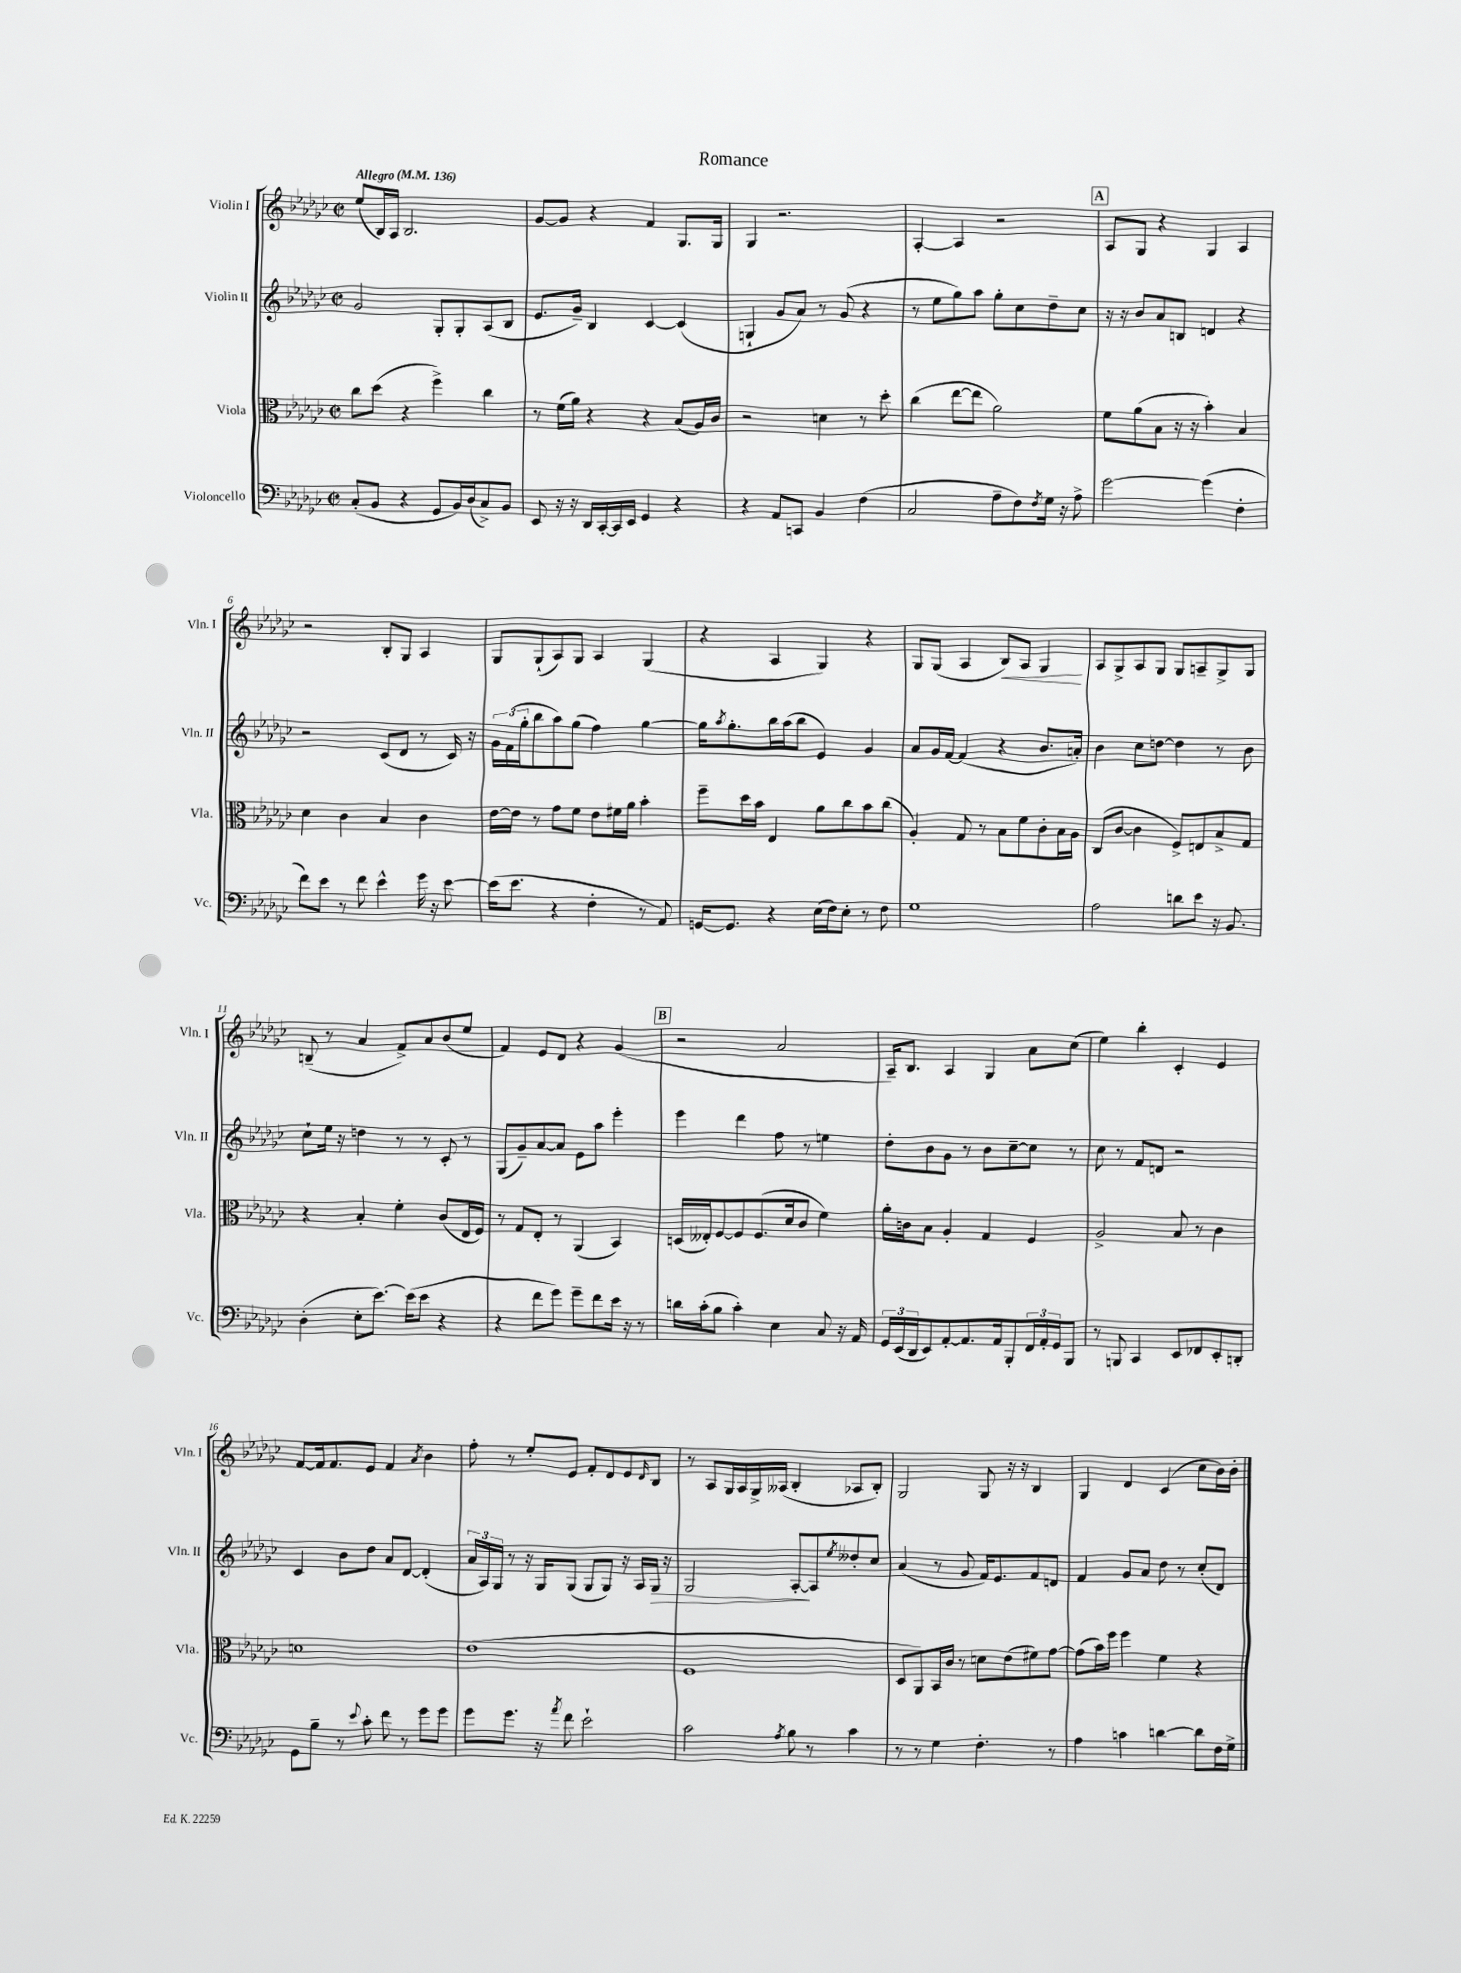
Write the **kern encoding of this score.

**kern	**kern	**kern	**dynam	**kern	**dynam
*part4	*part3	*part2	*part2	*part1	*part1
*staff4	*staff3	*staff2	*staff2	*staff1	*staff1
*I"Violoncello	*I"Viola	*I"Violin II	*	*I"Violin I	*
*I'Vc.	*I'Vla.	*I'Vln. II	*	*I'Vln. I	*
*clefF4	*clefC3	*clefG2	*	*clefG2	*
*k[b-e-a-d-g-c-]	*k[b-e-a-d-g-c-]	*k[b-e-a-d-g-c-]	*	*k[b-e-a-d-g-c-]	*
*M2/2	*M2/2	*M2/2	*	*M2/2	*
*met(c|)	*met(c|)	*met(c|)	*	*met(c|)	*
*MM136	*MM136	*MM136	*	*MM136	*
=1	=1	=1	=1	=1	=1
!	!	!	!	!LO:TX:a:B:t=Allegro	!
(8C-'/L	8cc-\L	2g-/	.	(8ee-/L	.
8BB-/J	(8dd-\J	.	.	16B-/L)	.
.	.	.	.	16A-/JJ	.
4r	4r	.	.	2.B-/	.
8GG-/L	4ff^\)	8G-'/L	.	.	.
16BB-/L)	.	8G-'/	.	.	.
(16D-/J	.	.	.	.	.
8C-^/)	4cc-\	(8A-/	.	.	.
8BB-/J	.	8B-/J	.	.	.
=2	=2	=2	=2	=2	=2
8EE-/	8r	8.e-/L	.	[8g-/L	.
16r	(16f\LL	.	.	8g-/J]	.
16r	16a-\JJ)	16g-~/Jk)	.	.	.
16DD-/LL	4r	4B-/	.	4r	.
[16CC-'/	.	.	.	.	.
16CC-/]	.	.	.	.	.
16EE-/JJ	.	.	.	.	.
4GG-/	4r	[4c-/	.	4f/	.
4r	(8B-/L	(4c-/]	.	8.G-/L	.
.	16A-/L)	.	.	.	.
.	16c-/JJ	.	.	16G-/Jk	.
=3	=3	=3	=3	=3	=3
4r	2r	4Gn`/	.	4G-/	.
8AA-/L	.	8g-/L	.	2.r	.
8CCn/J	.	8a-/J)	.	.	.
4BB-/	4dn\	8r	.	.	.
.	.	(8g-/	.	.	.
(4F\	8r	4r	.	.	.
.	8dd-'\	.	.	.	.
=4	=4	=4	=4	=4	=4
2C-/	(4cc-\	8r	.	[4A-'/	.
.	.	8ee-\L	.	.	.
.	[8ee-\L	8gg-\)	.	4A-/]	.
.	8ee-\J]	8aa-\J	.	.	.
8A-~\L	2a-\)	8gg-'\L	.	2r	.
8F\)	.	8cc-\	.	.	.
8qF/	.	.	.	.	.
16G-\Jk	.	8dd-~\	.	.	.
16r	.	.	.	.	.
8A-^\	.	8cc-\J	.	.	.
!!LO:REH:place=s1:t=A
=5	=5	=5	=5	=5	=5
[2g-\	8f\L	16r	.	8A-/L	.
.	.	16r	.	.	.
.	(8a-\	8b-/L	.	8G-/J	.
.	8B-\J	8a-/	.	4r	.
.	16r	8Bn/J	.	.	.
.	16r	.	.	.	.
(4g-\]	4b-'\)	4dn/	.	4G-/	.
4F'\	4B-/	4r	.	4A-/	.
!!LO:LB:g=z
=6	=6	=6	=6	=6	=6
8f\L)	4d-\	2r	.	2r	.
8e-\J	.	.	.	.	.
8r	4c-\	.	.	.	.
8f\	.	.	.	.	.
4e-^^\	4B-/	(8c-/L	.	8B-'/L	.
.	.	8d-/J	.	8G-/J	.
16g-\	4c-\	8r	.	4A-/	.
16r	.	.	.	.	.
[8e-\	.	16c-/)	.	.	.
.	.	16r	.	.	.
=7	=7	=7	=7	=7	=7
(16e-\KL]	[16e-\LL	24g-\LL	.	8G-/L	.
.	.	(24f\	.	.	.
8.e-\J	16e-\JJ]	.	.	.	.
.	.	24gg-'\J	.	.	.
.	8r	8bb-\	.	(8G-`/	.
4r	8g-\L	8aa-\)	.	8A-/)	.
.	8f\J	(8gg-\J	.	8G-/J	.
4F'\	8e-\L	4ff\)	.	4A-/	.
.	16f#X\L	.	.	.	.
.	16a-\JJ	.	.	.	.
8r	4b-'\	[4gg-\	.	(4G-/	.
8AA-/)	.	.	.	.	.
=8	=8	=8	=8	=8	=8
[16GGn/KL	8ff~\L	16gg-\KL]	.	4r	.
.	.	8qaa-/	.	.	.
8.GG/J]	.	8.gg-'\	.	.	.
.	16dd-\L	.	.	.	.
.	16b-\JJ	.	.	.	.
4r	4E-/	16bb-\L	.	4A-/	.
.	.	(16aa-\J	.	.	.
.	.	8bb-\J	.	.	.
(16E-\LL	8a-\L	4e-/)	.	4G-/)	.
16F\J)	.	.	.	.	.
8E-'\J	8cc-\	.	.	.	.
8r	8b-\	4g-/	.	4r	.
8F\	(8cc-\J	.	.	.	.
=9	=9	=9	=9	=9	=9
1G-	4A-'/)	8a-/L	.	8G-/L	.
.	.	16g-/L	.	(8G-/J	.
.	.	[16f/JJ	.	.	.
.	8G-/	(4f/]	.	4A-/	.
.	8r	.	.	.	.
!	!	!	!	!	!LO:HP:b
.	8B-\L	4r	.	8B-/L)	<
.	8f\	.	.	8A-/J	.
.	8c-'\	8.b-/L	.	4G-/	.
.	16B-\L	.	.	.	.
.	16A-\JJ	16an'/Jk)	.	.	.
.	.	.	.	.	[
=10	=10	=10	=10	=10	=10
2A-\	(8C-/L	4b-\	.	8A-/L	.
.	[8c-/J	.	.	8G-^/	.
.	4c-\]	8cc-\L	.	8A-/	.
.	.	[8ddn\J	.	8G-/J	.
8dn\L	8F^/L)	4dd\]	.	8G-/L	.
8e-\J	8En/	.	.	8An~/	.
16r	8B-^/	8r	.	8G-^/	.
8.BB-/	.	.	.	.	.
.	8G-/J	8b-\	.	8G-/J	.
!!LO:LB:g=z
=11	=11	=11	=11	=11	=11
(4D-'\	4r	8cc-`\L	.	(8Bn~/	.
.	.	16ee-\Jk	.	8r	.
.	.	16r	.	.	.
8E-'\L	4B-'/	4ddn\	.	4a-/	.
[8.e-\J)	.	.	.	.	.
.	4f'\	8r	.	8f^/L)	.
(16e-\KL]	.	.	.	.	.
8e-\J	.	8r	.	8a-/	.
4r	(8c-/L	8c-'/	.	(8b-/	.
.	16E-/L	8r	.	8ee-/J	.
.	16F/JJ)	.	.	.	.
=12	=12	=12	=12	=12	=12
4r	8r	(8G-/L	.	4f/)	.
.	8G-/L	8g-~/)	.	.	.
8f\L	8E-'/J	[8a-/	.	8e-/L	.
8g-\J)	8r	8a-/J]	.	8d-/J	.
8g-~\L	(4AA-/	8e-\L	.	4r	.
8f\	.	8aa-\J	.	.	.
16e-\Jk	4BB-/)	4eee-'\	.	(4g-/	.
16r	.	.	.	.	.
8r	.	.	.	.	.
!!LO:REH:place=s1:t=B
=13	=13	=13	=13	=13	=13
16dn\LL	(16Dn/LL	4eee-\	.	2r	.
(16c-'\J	16E--X'/J)	.	.	.	.
8B-\J	[8F/	.	.	.	.
4c-'\)	8F/]	4ddd-\	.	.	.
.	(8.F/	.	.	.	.
4E-\	.	8ff\	.	2a-/	.
.	16d-/k	.	.	.	.
.	8c-/J	8r	.	.	.
8C-/	4f\)	4een\	.	.	.
16r	.	.	.	.	.
16AA-/	.	.	.	.	.
=14	=14	=14	=14	=14	=14
24GG-/LL	16a-'\LL	8dd-'\L	.	16A-~/KL)	.
(24EE-/	.	.	.	.	.
.	16cn\J	.	.	8.B-/J	.
24DD-/J	.	.	.	.	.
8EE-/)	8B-\J	8b-\	.	.	.
[8AA-'/	4A-'/	8g-\J	.	4A-/	.
8.AA-/]	.	8r	.	.	.
.	4G-/	8b-\L	.	4G-/	.
16AA-/k	.	.	.	.	.
8BBB-'/	.	[8cc-~\	.	.	.
24FF/L	4F/	8cc-\J]	.	8a-\L	.
24AA-'/	.	.	.	.	.
24GG-/J	.	.	.	.	.
8BBB-/J	.	8r	.	(8cc-\J	.
=15	=15	=15	=15	=15	=15
8r	2A-^/	8cc-\	.	4ee-\)	.
8BBBn/	.	8r	.	.	.
4CC-/	.	8f/L	.	4bb-'\	.
.	.	8dn/J	.	.	.
8EE-/L	8B-/	2r	.	4c-'/	.
8FF-X/	8r	.	.	.	.
8EE-'/	4c-\	.	.	4e-/	.
8DDn'/J	.	.	.	.	.
!!LO:LB:g=z
=16	=16	=16	=16	=16	=16
8GG-\L	1dn	4c-/	.	[8f/L	.
8B-~\J	.	.	.	16f/k]	.
.	.	.	.	8.f/	.
8r	.	8b-\L	.	.	.
8qqe-/	.	.	.	.	.
8c-'\	.	8dd-\J	.	8e-/J	.
8f\	.	8a-/L	.	4f/	.
8r	.	[8d-/J	.	.	.
.	.	.	.	8qa-/	.
8g-\L	.	(4d-'/]	.	4b-\	.
8g-\J	.	.	.	.	.
=17	=17	=17	=17	=17	=17
8g-\L	(1e-	24a-/LL	.	8ff'\	.
.	.	24A-/)	.	.	.
.	.	24G-/JJ	.	.	.
8.g-\J	.	8r	.	8r	.
.	.	16r	.	8ee-'/L	.
16r	.	16G-/KL	.	.	.
8qa-/	.	.	.	.	.
8f\	.	(8G-/J	.	8e-/J	.
2e-`\	.	8G-/L	.	8f'/L	.
.	.	8G-/J)	.	8d-/	.
.	.	16r	.	8e-/	.
.	.	16A-/LL	.	.	.
.	.	.	.	16qqd-/	.
!	!	!	!LO:HP:b	!	!
.	.	16G-/JJ	>	8B-/J	.
.	.	16r	.	.	.
=18	=18	=18	=18	=18	=18
2c-\	1F	2G-/	.	8r	.
.	.	.	.	8A-/L	.
.	.	.	.	16G-/L	.
.	.	.	.	16A-/	.
.	.	.	.	16G-^/	.
.	.	.	.	(16A--X/JJ	.
8qA-/	.	.	.	.	.
8B-\	.	[8A-'/L	.	4B-'/	.
8r	.	8A-/]	]	.	.
.	.	8qee-/	.	.	.
4c-\	.	8dd--X'/	.	8A-X/L	.
.	.	8cc-/J	.	8B-'/J)	.
=19	=19	=19	=19	=19	=19
8r	8D-/L	(4a-/	.	2G-/	.
8r	8AA-/)	.	.	.	.
4G-\	16BB-/L	8r	.	.	.
.	16c-/JJ	.	.	.	.
.	8r	8g-/	.	.	.
4.F'\	8dn\L	16f/KL)	.	8G-/	.
.	.	8.e-/	.	.	.
.	(8e-\	.	.	16r	.
.	.	.	.	16r	.
.	8f#X\)	8f/	.	4B-/	.
8r	[8g-\J	8dn/J	.	.	.
=20	=20	=20	=20	=20	=20
4A-\	(8g-\L]	4f/	.	4G-/	.
.	16b-\L)	.	.	.	.
.	16ff\JJ	.	.	.	.
4cn\	4ff\	8g-/L	.	4d-/	.
.	.	8a-/J	.	.	.
[4dn\	4f\	8dd-\	.	(4c-/	.
.	.	8r	.	.	.
8d\L]	4r	(8cc-'/L	.	8cc-\L	.
16F\L	.	8d-/J)	.	16b-\L)	.
16G-^\JJ	.	.	.	16b-'\JJ	.
==	==	==	==	==	==
*-	*-	*-	*-	*-	*-
